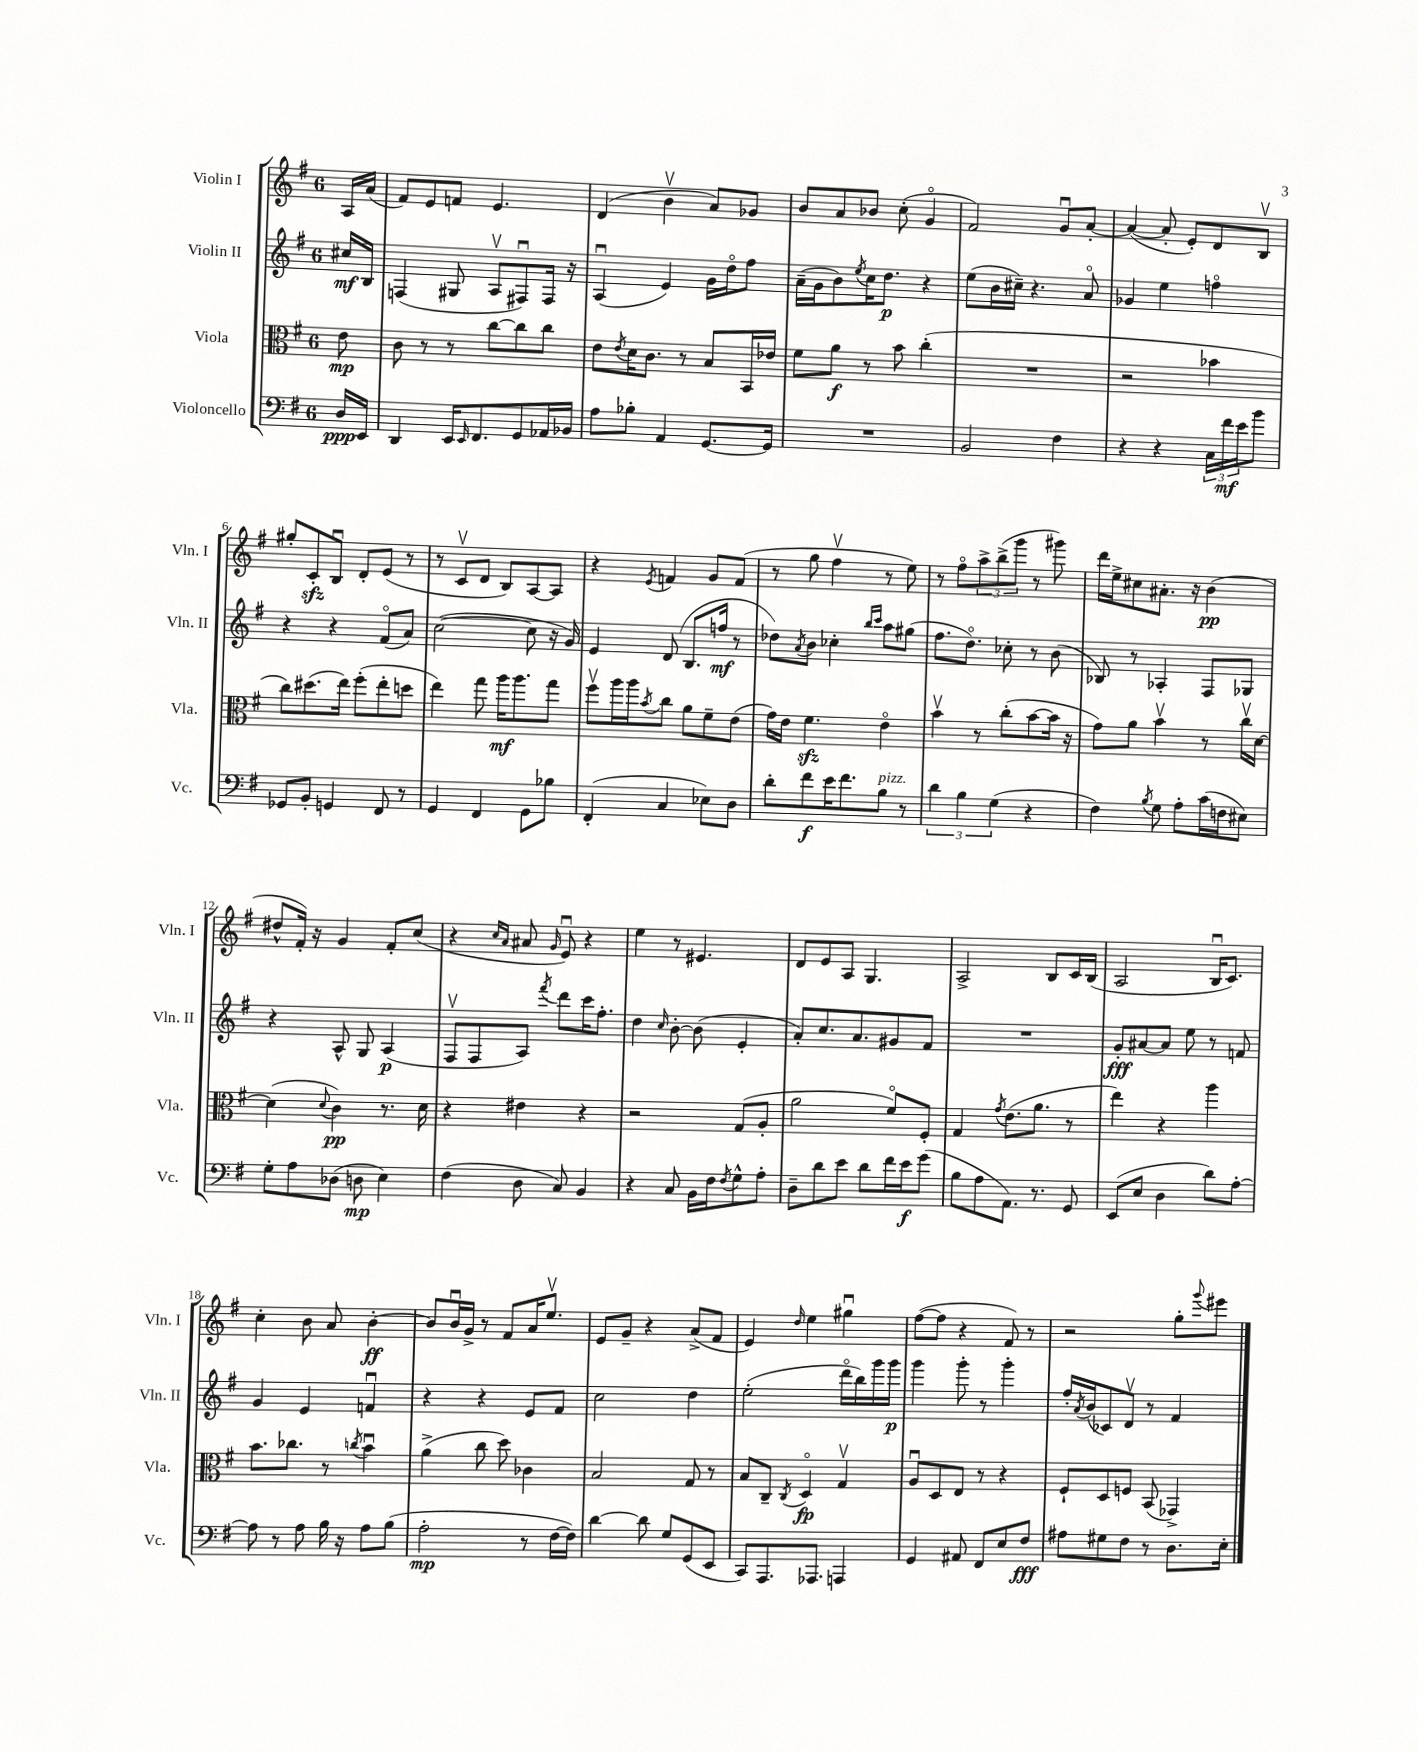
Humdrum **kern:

**kern	**kern	**kern	**kern
*staff4	*staff3	*staff2	*staff1
*clefF4	*clefC3	*clefG2	*clefG2
*k[f#]	*k[f#]	*k[f#]	*k[f#]
*M6/8	*M6/8	*M6/8	*M6/8
16D	8e	16cc#	16A
16EE	.	16B	(16a
=	=	=	=
4DD	8c	(4F	8f#)
.	8r	.	8e
16EE	8r	8G#	8f
16qqEE	.	.	.
8.FF#	.	.	.
.	[8cc	8Av	4.e
8GG	8cc]	8F#u)	.
16AA-	8cc	16F#	.
16BB-	.	16r	.
=	=	=	=
8A	8e	(4Au	(4d
.	8qe	.	.
8B-'	16d	.	.
.	8.c	.	.
4AA	.	4e)	4bv
.	8r	.	.
[8.GG	8B	16g	8a)
.	.	16ddo	.
.	16BB	8ff#	8g-
16GG]	16e-	.	.
=	=	=	=
2.r	8f#	(16a~	8b
.	.	16g	.
.	8a	8b)	8a
.	.	8qee	.
.	8r	16cc	8b-
.	.	8.dd	.
.	8b	.	(8cc'
.	(4cc'	4r	4go
=	=	=	=
2BB	2.r	(8ee	2f#)
.	.	16b	.
.	.	16cc#~)	.
.	.	4.r	.
4F#	.	.	8gu
.	.	8ao	[8a'
=	=	=	=
4r	2r	4g-	(4a_
4r	.	4ee	8a']
.	.	.	8e')
24C	4b-	4ffo	8d
24f#	.	.	.
24e	.	.	.
8b	.	.	8Bv
=	=	=	=
8GG-	8cc)	4r	8gg#'
8BB'	(8.dd#	.	8c'
4GG	.	4r	8Bu
.	16ee)	.	.
.	(8ff#'	.	8d'
8FF#	8ee'	(8f#o	(8e
8r	8dd	8a)	8r
=	=	=	=
4GG	4ee)	([2cc	8r
.	.	.	8cv
4FF#	8gg	.	8d
.	16aa	.	8B)
.	8.aa	.	.
8GG	.	8cc]	[8A
8B-	8gg	16r	8A]
.	.	16g)	.
=	=	=	=
(4FF#'	8ff#v	4e	4r
.	16aa	.	.
.	16aa	.	.
.	8qb	.	8qe
4C	8cc	(8d	4f
.	8a	8.B	.
8E-)	8f#~	.	8g
.	.	16ff	.
8D	(8e	8r	(8f
=	=	=	=
8d'	16g)	8dd-)	8r
.	16e	.	.
.	.	8qa	.
8f#	4.f#	8b	8gg
16e	.	4cc-'	4ff#v
8.f#	.	.	.
.	.	16qqbb	.
.	.	16qqccc	.
8B	4eo	8aa	8r
8r	.	(8gg#	8ee)
=	=	=	=
6d	4bv	8.ff#	8r
.	.	.	8ff#o
6B	.	.	.
.	.	8.ddo)	.
.	8r	.	12aa^
(6G	.	.	(12bb^
.	(8cc'	8cc-'	.
.	.	.	12ggg
4r	[8b	8r	8r
.	16b]	(8b	8ggg#)
.	16r	.	.
=	=	=	=
4F#)	8g)	8B-)	16ddd
.	.	.	16ee^
.	8a	8r	8cc#
8qB	.	.	.
8G	4bv	4A-'	8.a#'
8A'	.	.	.
.	.	.	16r
(16c	8r	8F#	(4b
16F	.	.	.
8E#)	16ccv	8G-	.
.	[16d	.	.
=	=	=	=
8G'	(4d]	4r	8dd#^^
8A	.	.	16f#')
.	.	.	16r
.	8qqd	.	.
(8D-	4c)	8A^^	4g
8D	.	8G	.
4E)	8.r	(4A	8f#'
.	.	.	(8cc
.	16d	.	.
=	=	=	=
(4F#	4r	8F#v	4r
.	.	8F#	.
.	.	.	16qqcc
.	.	.	16qqa
8D	4e#	8A)	8a#
.	.	8qfff#	16qqg
8C)	.	8ddd	8eu)
4BB	4r	16ccc	4r
.	.	8.ff#'	.
=	=	=	=
4r	2r	4dd	4ee
.	.	16qqcc	.
8C	.	[8b'	8r
16BB	.	(8b]	4.e#
16F#	.	.	.
8qF#	.	.	.
8G^^	(8G	4e'	.
8A'	8A'	.	.
=	=	=	=
8D~	2a	8a')	8d
8d	.	8.cc	8e
8e	.	.	8A
.	.	8.a	.
8d	.	.	4.G
16f#	8f#o)	8g#	.
16e	.	.	.
(8g	8F#'	8f#	.
=	=	=	=
8B	4G	2.r	2A^
8A	.	.	.
.	8qg	.	.
8.AA)	(8.e	.	.
8.r	8.a	.	.
.	.	.	8B
8GG	8r	.	16c
.	.	.	(16B
=	=	=	=
(8EE	4ee)	8g'	2A
8E	.	[8a#	.
4D	4r	8a#]	.
.	.	8ee	.
8d)	4aa	8r	16Bu
.	.	.	8.c)
[8A'	.	8f	.
=	=	=	=
8A]	8.b	4g	4cc'
8r	.	.	.
.	8.cc-	.	.
8A	.	4e	8b
16B	8r	.	8a
16r	.	.	.
.	8qcc	.	.
8A	4bu	4fu	[4b'
(8B	.	.	.
=	=	=	=
2A'	(4a^	4r	8b]
.	.	.	16bu
.	.	.	16g^
.	8cc	4r	8r
.	8dd)	.	8f#
8r	4c-	8e	16a
.	.	.	8.eev
[16F#	.	8f#	.
16F#])	.	.	.
=	=	=	=
[4d	2B	2cc	8e
.	.	.	8g~
8d]	.	.	4r
8G	.	.	.
(8GG	8G	4dd	(8a^
8EE	8r	.	8f#
=	=	=	=
8CC)	8B	(2ee'	4e)
8.AAA	8C~	.	.
.	8qC	.	16qqdd
.	4Do	.	4ee
8.AAA-	.	.	.
4AAA	4Gv	16dddo	4gg#u
.	.	16bb)	.
.	.	16ggg	.
.	.	16ggg	.
=	=	=	=
4GG	8Au	4ggg	([8ff#
.	8D	.	8ff#]
8AA#	8E	8ggg'	4r
8FF#	8r	8r	.
8E	4r	4ggg'	8f#)
8F#	.	.	8r
=	=	=	=
8A#	8F#`	16ff#'	2r
.	.	8qa	.
.	.	(16b	.
8G#	8D	8c-)	.
8F#	8F	8dv	.
8r	(8BB	8r	.
8.D	4GG-^)	4f#	8gg'
.	.	.	8qqggg
.	.	.	8eee#
16E'	.	.	.
==	==	==	==
*-	*-	*-	*-
